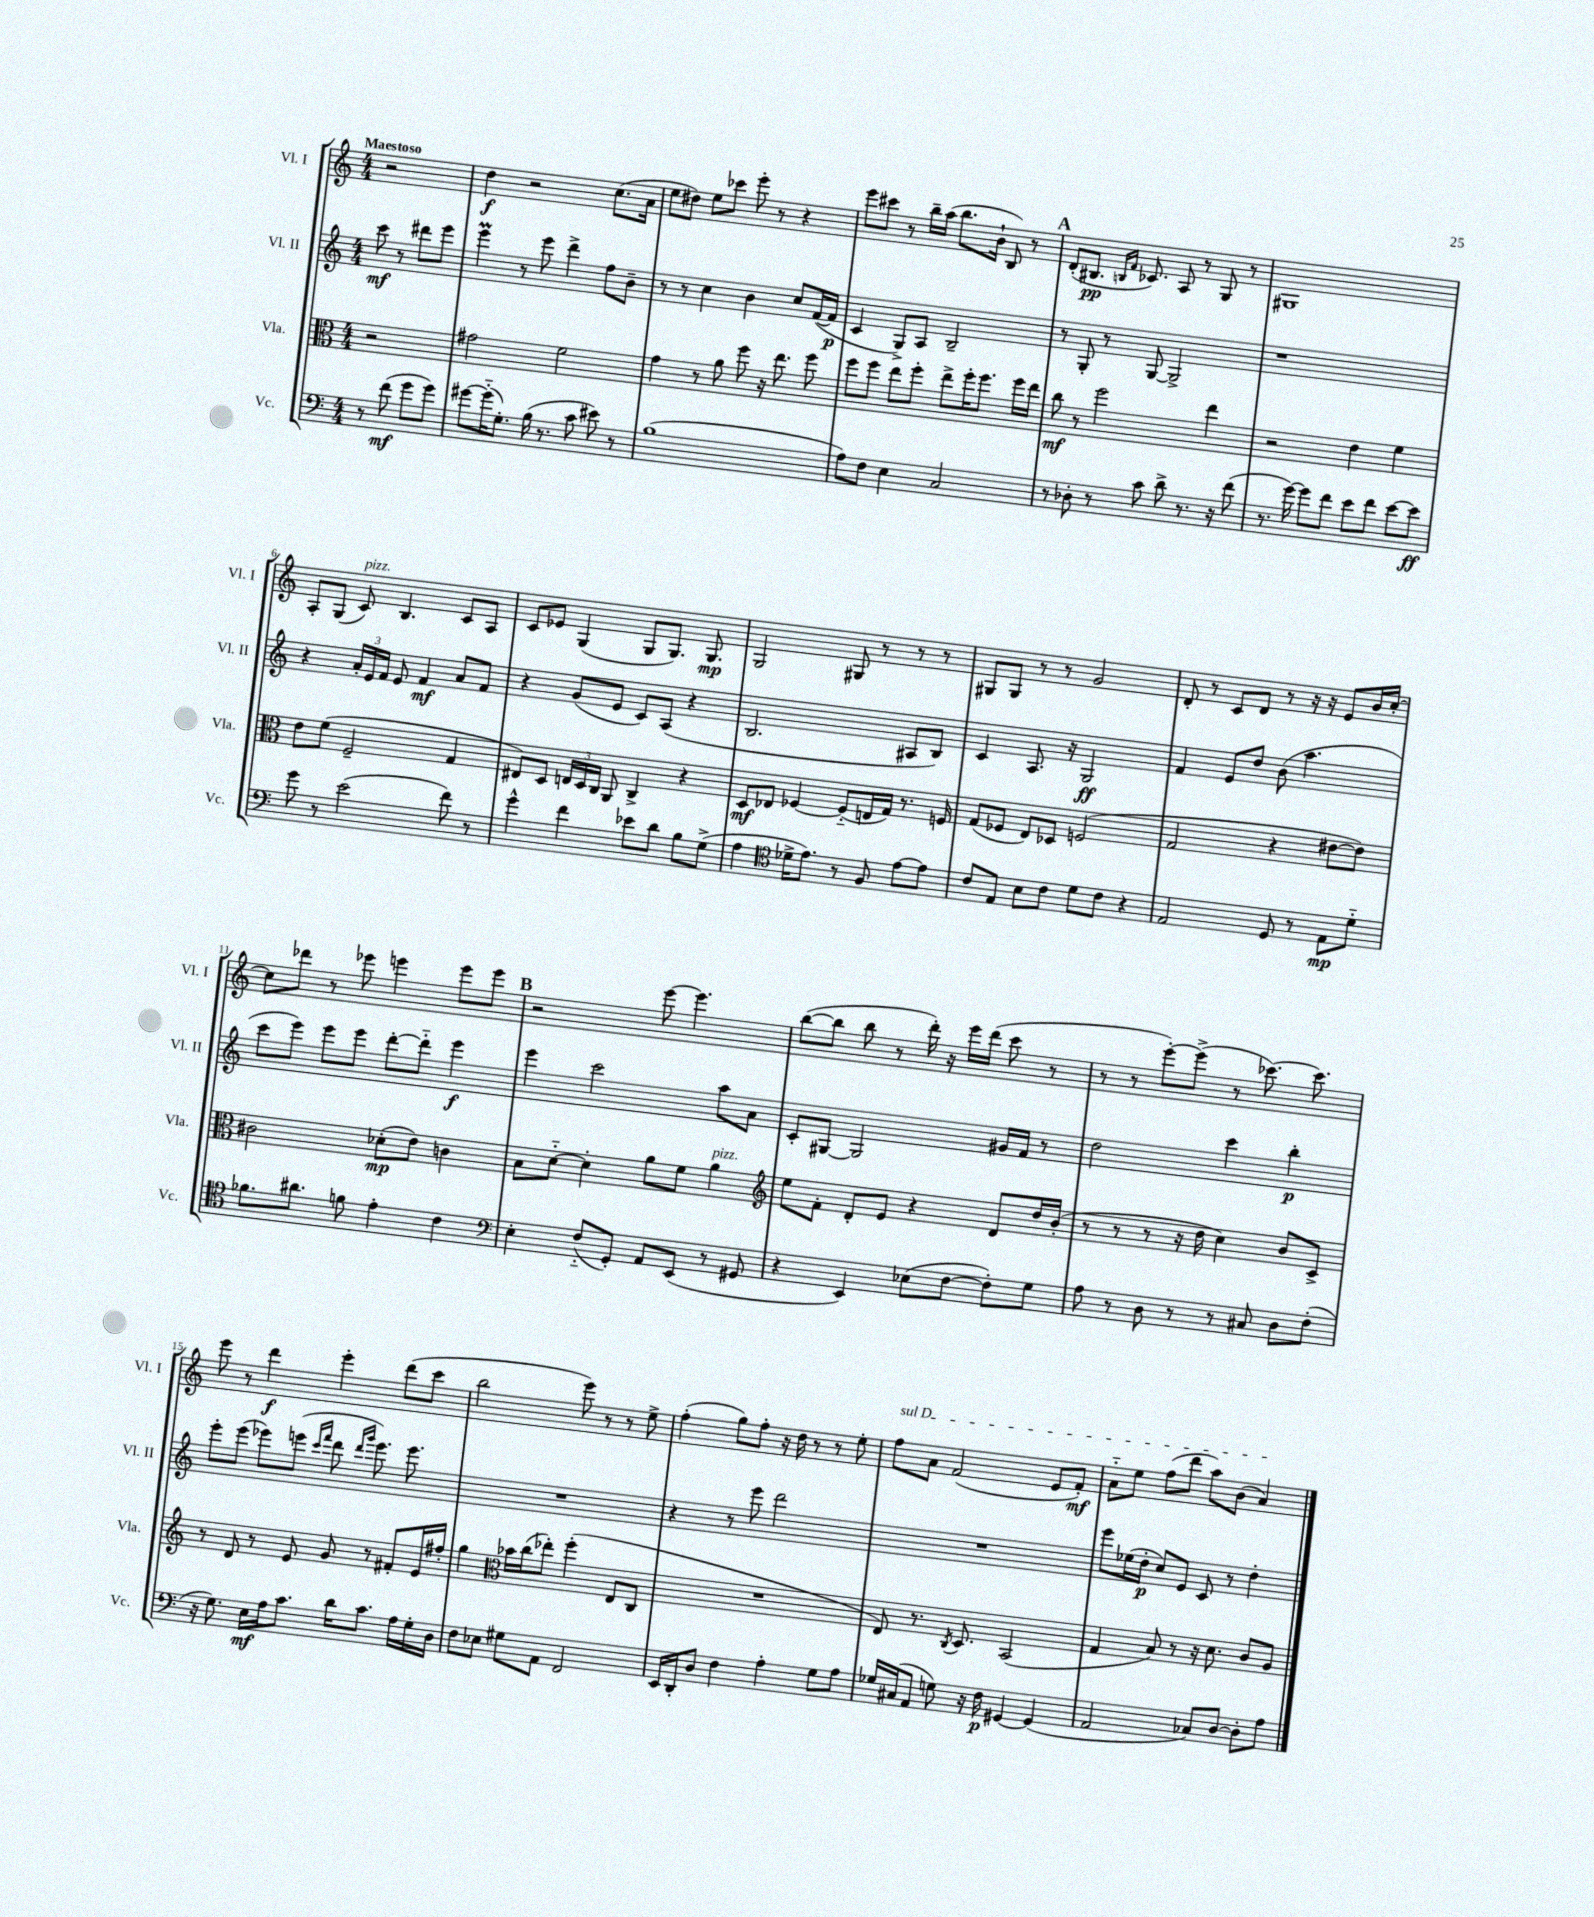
<<
\new StaffGroup <<
\new Staff = "s0" \with { instrumentName = "Vl. I" shortInstrumentName = "Vl. I" } {
    \clef treble \key c \major \numericTimeSignature \time 4/4 \partial 2 \tempo "Maestoso"
    \autoBeamOff r2 |
    d''4\f r2 c''8.[( a'16] |
    e''8[ dis''8]) e''8[ ces'''8] e'''8-. r8 r4 |
    e'''8[ cis'''8] r8 b''16[-- a''16]( b''8.[ b'16]-! b8) r8 |
    \mark \markup { \bold "A" } d'8[-.( bis8.]\pp \grace { b16[ f'16] } ces'8.) a8 r8 g8 r8 |
    gis1 |
    a8[-. g8]( c'8^\markup { \italic "pizz." }) b4. c'8[ a8] |
    c'8[ ees'8] g4( g8[ g8.]) g8.\mp |
    g2 gis8 r8 r8 r8 |
    gis8[ gis8] r8 r8 g'2 |
    d'8-. r8 c'8[ d'8] r8 r16 r16 e'8[ b'16 c''16]~-. |
    c''8[ des'''8] r8 ees'''8 e'''4 e'''8[ e'''8] |
    \mark \markup { \bold "B" } r2 e'''8~ e'''4. |
    b''8[~( b''8] b''8 r8 d'''16-.) r16 e'''16[ d'''16]( c'''8 r8 |
    r8 r8 e'''8[~-.) e'''8]->( r8 ces'''8.~) ces'''8. |
    e'''8 r8 d'''4\f e'''4-. d'''8[( c'''8] |
    b''2 e'''8) r8 r8 e''8-> |
    f''4-.( g''8[) f''8]-. r16 d''16 r8 r8 e''8-. |
    \once \override TextSpanner.bound-details.left.text = \markup { \italic "sul D" } f''8[\startTextSpan a'8] f'2( e'8[ f'8]-.\mf) |
    a'8[-_ e''8] f''8[( d'''8] a''8[) b'8]( a'4\stopTextSpan) \bar "|." |
}
\new Staff = "s1" \with { instrumentName = "Vl. II" shortInstrumentName = "Vl. II" } {
    \clef treble \key c \major \numericTimeSignature \time 4/4 \partial 2
    \autoBeamOff c'''8\mf r8 dis'''8[ e'''8] |
    e'''4\prall r8 e'''8 d'''4-> f''8[ b'8]-- |
    r8 r8 c''4 b'4 c''8[ f'16~( f'16]\p |
    c'4 g8[->) a8] b2-- |
    \mark \markup { \bold "A" } r8 g8-. r8 g8~ g2-> |
    r1 |
    r4 \tuplet 3/2 { a'16[-. e'16 f'16] } e'8 f'4\mf a'8[ f'8] |
    r4 g'8[( e'8] c'8[) a8]( r4 |
    b2. ais8[ b8]) |
    c'4 a8. r16 g2\ff |
    f'4 e'8[ d''8] b'8( a''4. |
    c'''8[ e'''8]) e'''8[ e'''8] d'''8[~-. d'''8]-_ e'''4\f |
    \mark \markup { \bold "B" } e'''4 c'''2 a''8[ a'8] |
    c'8[-. gis8]~ gis2 gis'16[ f'16] r8 |
    d''2 c'''4 b''4-.\p |
    e'''8[-. e'''8]( ees'''8[) e'''8]( \grace { c'''16[ f'''16] } d'''8 \grace { d'''16[ g'''16] } e'''8.) e'''8. |
    R1 |
    r4 r8 e'''8 d'''2 |
    R1 |
    e'''8[ ees''16( d''16]-.\p c''8[) e'8] c'8 r8 d''4-. \bar "|." |
}
\new Staff = "s2" \with { instrumentName = "Vla." shortInstrumentName = "Vla." } {
    \clef alto \key c \major \numericTimeSignature \time 4/4 \partial 2
    \autoBeamOff r2 |
    gis'2 f'2 |
    g'4 r8 a'8 f''8 r16 e''8. f''8 |
    f''8[ f''8] e''8[ f''8]-. e''8[-> f''16-. f''8.] f''16[ e''16] |
    \mark \markup { \bold "A" } c''8\mf r8 f''2 e''4 |
    r2 e'4 f'4 |
    e'8[ f'8]( f2-- g4 |
    eis8[) d8] \tuplet 3/2 { e16[ d16 c16] } a,8 c4-> r4 |
    d8[\mf ees8] fes4~ fes8[-_( e16 g16]) r8. f16 |
    g8[( fes8] e8[) des8] f2( |
    g2 r4 eis'8[~ eis'8]) |
    cis'2 des'8[-.\mp( e'8]) c'4 |
    \mark \markup { \bold "B" } b8[ d'8]~-_ d'4-. a'8[ f'8] a'4^\markup { \italic "pizz." } |
    \clef treble e''8[ f'8]-. d'8[-. e'8] r4 d'8[ d''16 b'16]-.( |
    r8 r8 r8 r16 d''16 c''4) b'8[ c'8]-> |
    r8 d'8 r8 e'8 g'8 r8 fis'8[-. e'16 fis''16]-. |
    g''4 \clef alto bes'16[ c''16( ees''8]-.) f''4-.( e8[ c8] |
    R1 |
    e8) r8. \acciaccatura { c8 } d8. b,2( |
    g4 b8) r8 r16 d'8. c'8[ a8] \bar "|." |
}
\new Staff = "s3" \with { instrumentName = "Vc." shortInstrumentName = "Vc." } {
    \clef bass \key c \major \numericTimeSignature \time 4/4 \partial 2
    \autoBeamOff r8 f'8\mf( g'8[ g'8]) |
    gis'8[~ gis'16-_( g8.]-.) b16( r8. c'8 eis'8) r8 |
    b1( |
    a8[) f8] e4 c2 |
    \mark \markup { \bold "A" } r8 des8-. r8 c'8 d'8-> r8. r16 f'8( |
    r8. g'16~) g'8[ f'8] e'8[ f'8] e'8[~ e'8]\ff |
    g'8 r8 e'2( f'8) r8 |
    g'4-^ f'4 ees'8[ d'8] b8[ g8]->( |
    a4 \clef tenor des'16[-> e'8.]) r8 f8 e'8[~ e'8] |
    c'8[ e8] b8[ c'8] d'8[ c'8] r4 |
    e2 d8 r8 e8[\mp d'8]-_ |
    fes'8.[ ais'8.] f'8 e'4-. c'4 |
    \mark \markup { \bold "B" } \clef bass e4-. f8[-_( g,8]-.) a,8[ e,8]( r8 gis,8 |
    r4 e,4) ees8[( f8]~ f8[-.) g8] |
    a8 r8 d8 r8 r8 cis8 d8[ f8]-.( |
    r16 g8.) e16[\mf a16 c'8.] d'16[ c'8.] a16[ g16-. d16] |
    f8[ ees8] gis8[ a,8] f,2 |
    e,16[ d,16-. d8] f4 a4-. g8[ a8] |
    ges16[ cis16( a,8] g8) r16 f16\p gis,4~ gis,4( |
    a,2 ces8[) d8]~ d8[-. a8] \bar "|." |
}
>>
>>
